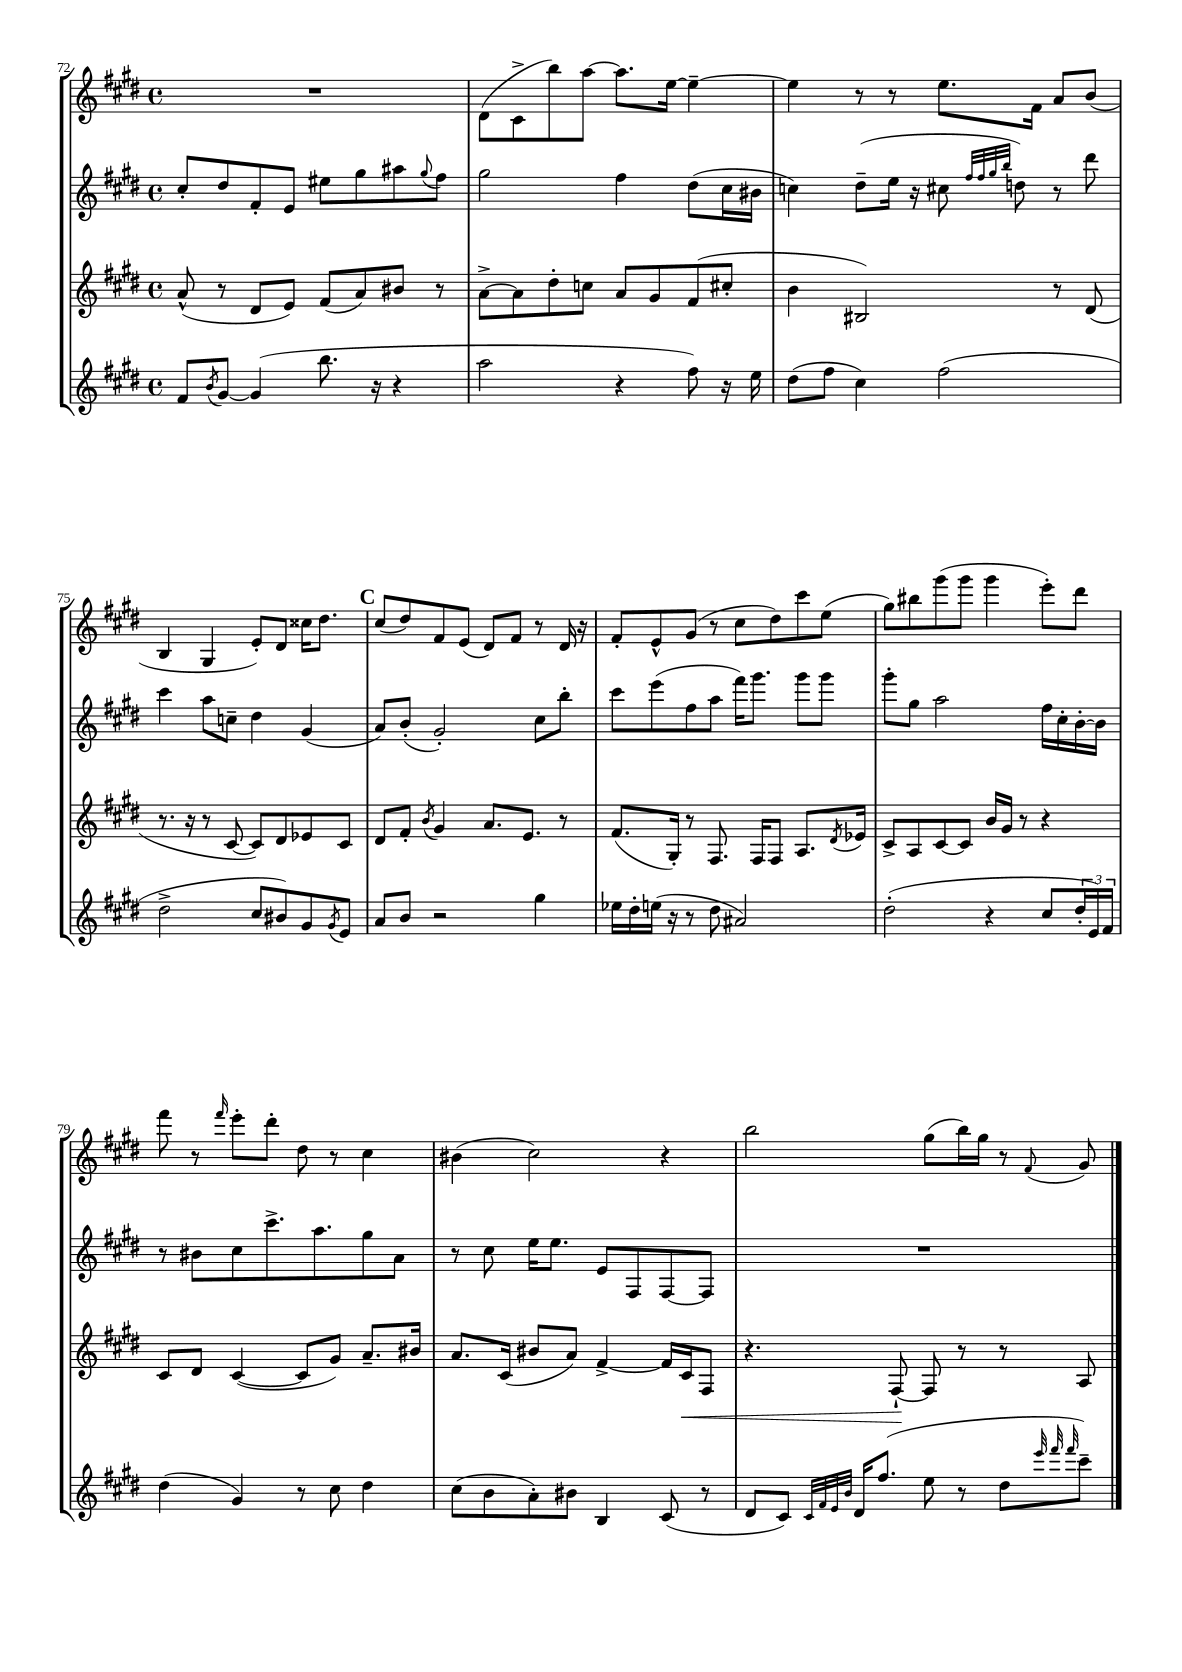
<<
\new StaffGroup <<
\new Staff = "s0" {
    \clef treble \key e \major \defaultTimeSignature \time 4/4
    R1 |
    dis'8( cis'8-> b''8) a''8~ a''8. e''16~ e''4~-- |
    e''4 r8 r8 e''8. fis'16 a'8 b'8( |
    b4 gis4 e'8-.) dis'8 cisis''16 dis''8. |
    \mark \markup { \bold "C" } cis''8( dis''8) fis'8 e'8( dis'8) fis'8 r8 dis'16 r16 |
    fis'8-. e'8-^ gis'8( r8 cis''8 dis''8) cis'''8 e''8( |
    gis''8) bis''8 gis'''8( gis'''8 gis'''4 e'''8-.) dis'''8 |
    fis'''8 r8 \grace { fis'''16 } e'''8-. dis'''8-. dis''8 r8 cis''4 |
    bis'4( cis''2) r4 |
    b''2 gis''8( b''16) gis''16 r8 \appoggiatura { fis'8 } gis'8 \bar "|." |
}
\new Staff = "s1" {
    \clef treble \key e \major \defaultTimeSignature \time 4/4
    cis''8-. dis''8 fis'8-. e'8 eis''8 gis''8 ais''8 \appoggiatura { gis''8 } fis''8 |
    gis''2 fis''4 dis''8( cis''16 bis'16 |
    c''4) dis''8--( e''16 r16 cis''8 \grace { fis''32 fis''32 gis''32 b''32 } d''8) r8 dis'''8 |
    cis'''4 a''8 c''8-- dis''4 gis'4( |
    \mark \markup { \bold "C" } a'8) b'8-.( gis'2-.) cis''8 b''8-. |
    cis'''8 e'''8( fis''8 a''8 fis'''16) gis'''8. gis'''8 gis'''8 |
    gis'''8-. gis''8 a''2 fis''16 cis''16-. b'16~-. b'16 |
    r8 bis'8 cis''8 cis'''8.-> a''8. gis''8 a'8 |
    r8 cis''8 e''16 e''8. e'8 fis8 fis8~ fis8 |
    R1 \bar "|." |
}
\new Staff = "s2" {
    \clef treble \key e \major \defaultTimeSignature \time 4/4
    a'8-^( r8 dis'8 e'8) fis'8( a'8) bis'8 r8 |
    a'8~-> a'8 dis''8-. c''8 a'8 gis'8 fis'8( cis''8-. |
    b'4 bis2) r8 dis'8( |
    r8. r16 r8 cis'8~ cis'8) dis'8 ees'8 cis'8 |
    \mark \markup { \bold "C" } dis'8 fis'8-. \acciaccatura { b'8 } gis'4 a'8. e'8. r8 |
    fis'8.( gis16-.) r8 fis8. fis16 fis8 a8. \acciaccatura { dis'8 } ees'16 |
    cis'8-> a8 cis'8~ cis'8 b'16 gis'16 r8 r4 |
    cis'8 dis'8 cis'4~( cis'8 gis'8) a'8.-- bis'16 |
    a'8. cis'16( bis'8 a'8) fis'4~-> fis'16 cis'16\< fis8 |
    r4. fis8~-!\! fis8 r8 r8 a8 \bar "|." |
}
\new Staff = "s3" {
    \clef treble \key e \major \defaultTimeSignature \time 4/4
    fis'8 \acciaccatura { b'8 } gis'8~ gis'4( b''8. r16 r4 |
    a''2 r4 fis''8) r16 e''16 |
    dis''8( fis''8 cis''4) fis''2( |
    dis''2-> cis''8 bis'8) gis'8 \acciaccatura { gis'8 } e'8 |
    \mark \markup { \bold "C" } a'8 b'8 r2 gis''4 |
    ees''16 dis''16-. e''16( r16 r8 dis''8 ais'2) |
    dis''2-.( r4 cis''8 \tuplet 3/2 { dis''16-. e'16) fis'16 } |
    dis''4( gis'4) r8 cis''8 dis''4 |
    cis''8( b'8 a'8-.) bis'8 b4 cis'8( r8 |
    dis'8 cis'8) \grace { cis'32 fis'32 e'32 b'32 } dis'16 fis''8.( e''8 r8 dis''8 \grace { e'''32 fis'''32 fis'''32 } cis'''8--) \bar "|." |
}
>>
>>
\layout { \context { \Score currentBarNumber = #72 } }
